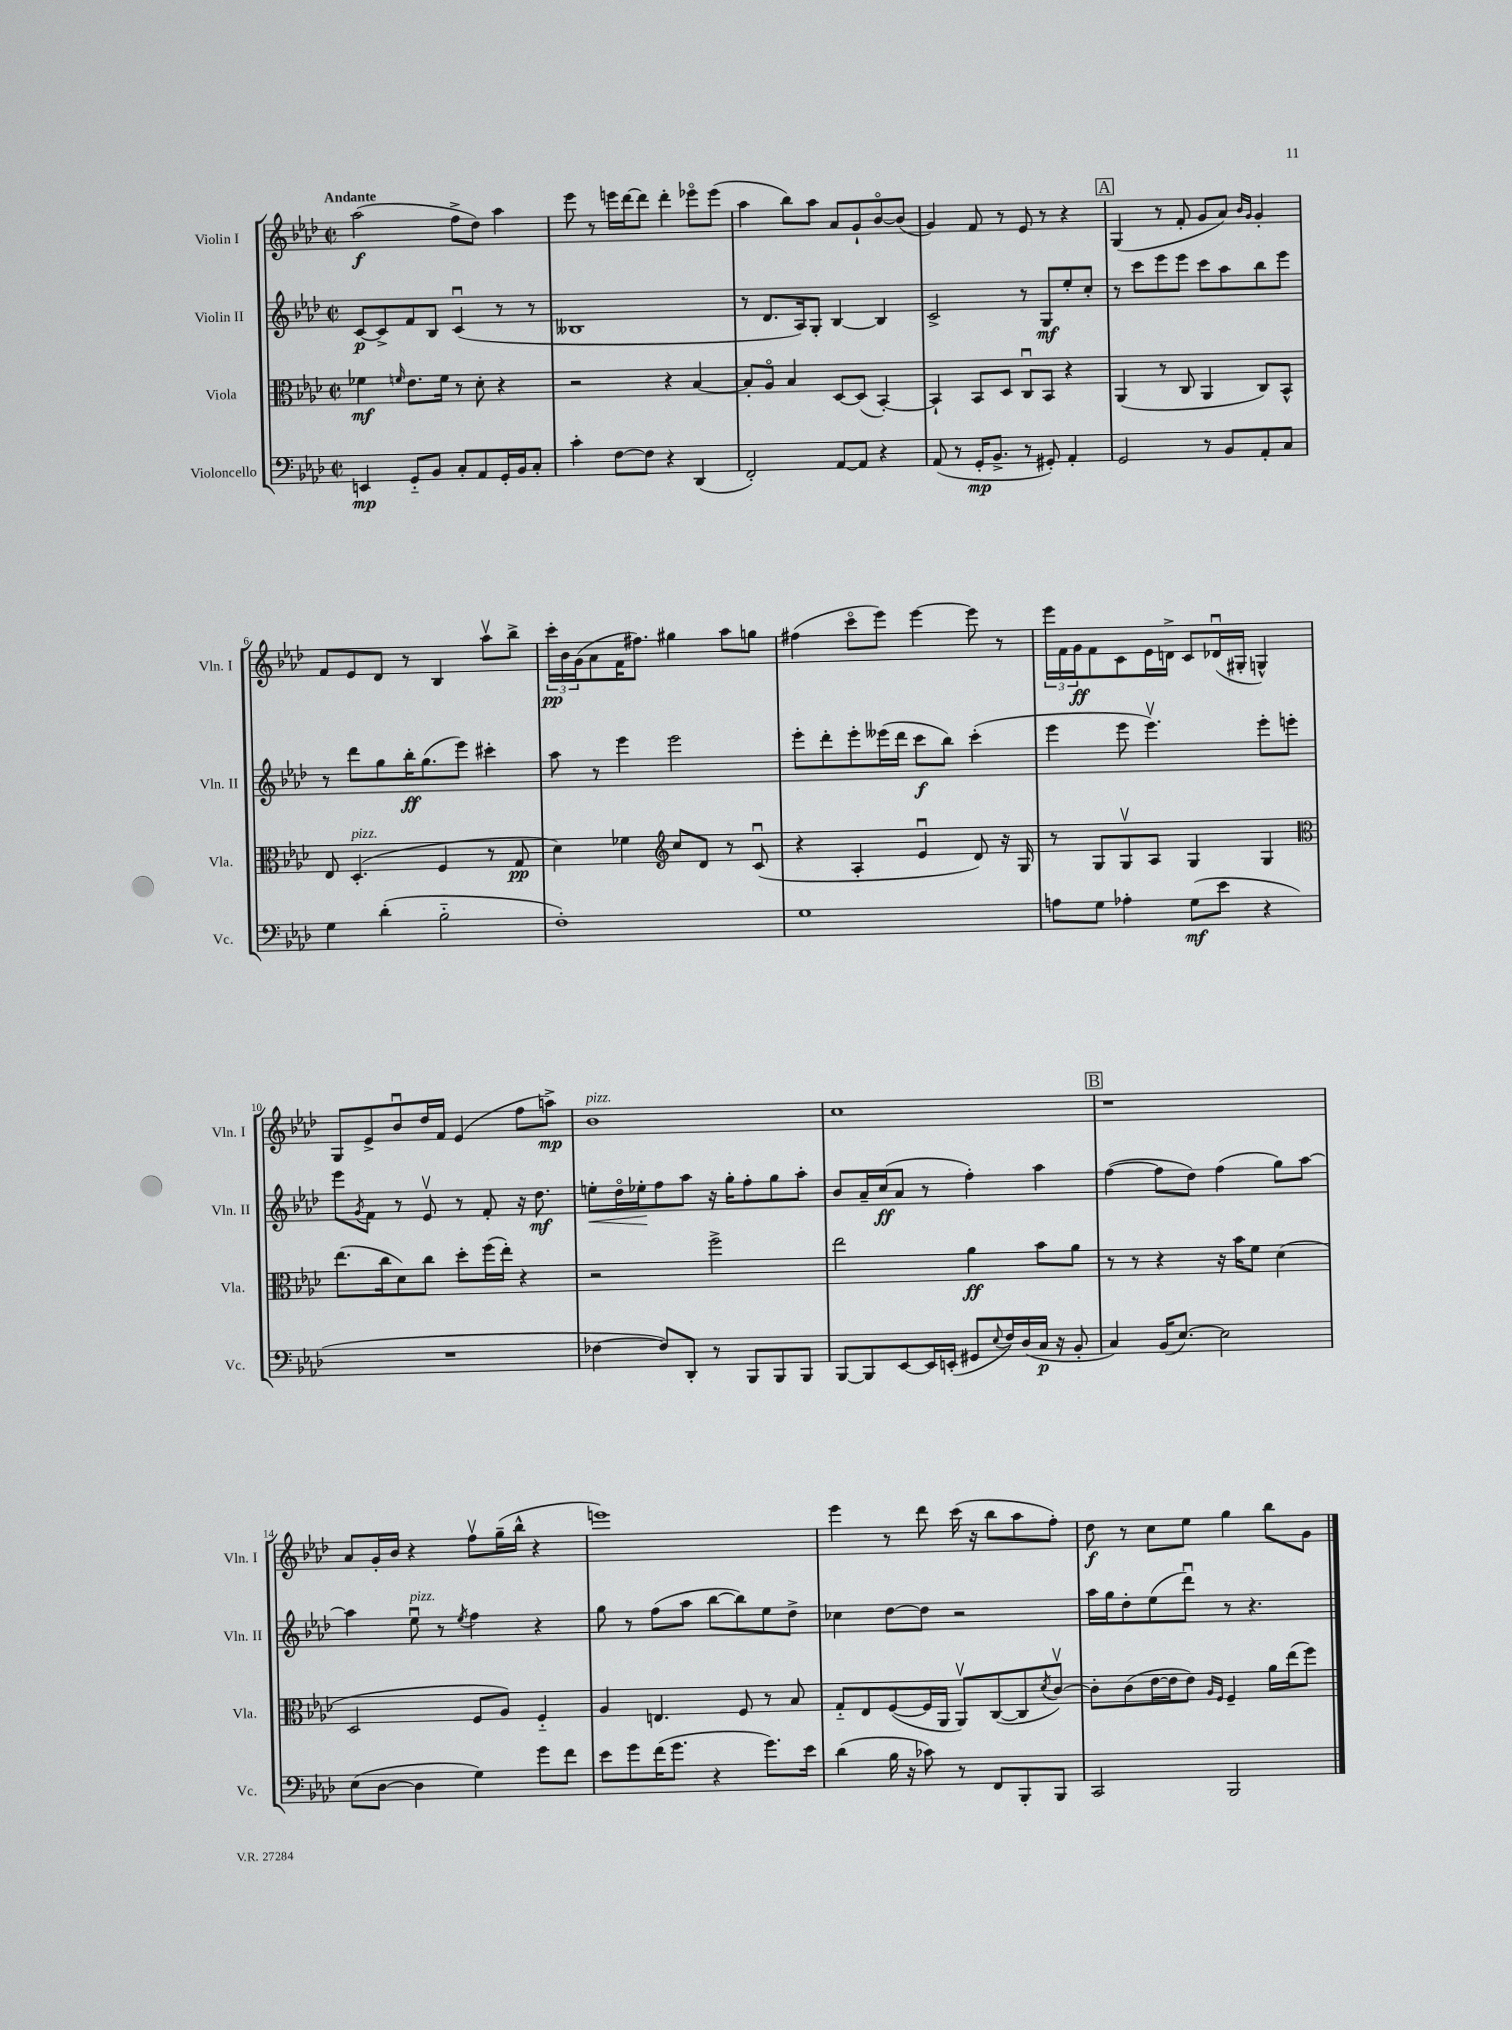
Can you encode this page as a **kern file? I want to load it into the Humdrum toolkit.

**kern	**dynam	**kern	**dynam	**kern	**dynam	**kern	**dynam
*part4	*part4	*part3	*part3	*part2	*part2	*part1	*part1
*staff4	*staff4	*staff3	*staff3	*staff2	*staff2	*staff1	*staff1
*I"Violoncello	*	*I"Viola	*	*I"Violin II	*	*I"Violin I	*
*I'Vc.	*	*I'Vla.	*	*I'Vln. II	*	*I'Vln. I	*
*clefF4	*	*clefC3	*	*clefG2	*	*clefG2	*
*k[b-e-a-d-]	*	*k[b-e-a-d-]	*	*k[b-e-a-d-]	*	*k[b-e-a-d-]	*
*M2/2	*	*M2/2	*	*M2/2	*	*M2/2	*
*met(c|)	*	*met(c|)	*	*met(c|)	*	*met(c|)	*
=1	=1	=1	=1	=1	=1	=1	=1
!	!	!	!	!	!	!LO:TX:a:B:t=Andante	!
4EEn/	mp	4f-X\	mf	[8c/L	p	(2aa-\	f
.	.	.	.	8c^/]	.	.	.
.	.	16qqfn/	.	.	.	.	.
8GG/L	.	8.e-\L	.	8f/	.	.	.
8BB-/J	.	.	.	8B-/J	.	.	.
.	.	16f\Jk	.	.	.	.	.
8C'/L	.	8r	.	(4cu/	.	8ff^\L	.
8AA-/	.	8d-'\	.	.	.	8dd-\J)	.
16GG'/L	.	4r	.	8r	.	4aa-\	.
16BB-/J	.	.	.	.	.	.	.
8C'/J	.	.	.	8r	.	.	.
=2	=2	=2	=2	=2	=2	=2	=2
4c'\	.	2r	.	1B--X	.	8eee-\	.
.	.	.	.	.	.	8r	.
[8F\L	.	.	.	.	.	16eeen\LL	.
.	.	.	.	.	.	[16ddd-\J	.
8F\J]	.	.	.	.	.	8ddd-\J]	.
4r	.	4r	.	.	.	4ddd-'\	.
(4DD-/	.	[4B-/	.	.	.	8eee-X\L	.
.	.	.	.	.	.	(8eee-\J	.
=3	=3	=3	=3	=3	=3	=3	=3
2FF'/)	.	8B-'/L]	.	8r	.	4aa-\	.
.	.	8A-/J	.	8.d-/L	.	.	.
.	.	4B-/	.	.	.	8bb-\L)	.
.	.	.	.	16A-/k)	.	.	.
.	.	.	.	8G'/J	.	8aa-\J	.
[8AA-/L	.	[8D-/L	.	[4B-/	.	8a-/L	.
8AA-/J]	.	(8D-/J]	.	.	.	8g`/	.
4r	.	[4BB-'/)	.	4B-/]	.	[8b-/	.
.	.	.	.	.	.	(8b-/J]	.
=4	=4	=4	=4	=4	=4	=4	=4
(8AA-/	.	4BB-`/]	.	2c^/	.	4g/)	.
8r	.	.	.	.	.	.	.
16GG'/KL	mp	8BB-/L	.	.	.	8f/	.
8.BB-^/J	.	.	.	.	.	.	.
.	.	8D-/J	.	.	.	8r	.
8r	.	8Cu/L	.	8r	.	8e-/	.
8GG#X'/)	.	8BB-/J	.	8G/L	mf	8r	.
4AA-'/	.	4r	.	8ee-'/	.	4r	.
.	.	.	.	8cc'/J	.	.	.
!!LO:REH:place=s1:t=A
=5	=5	=5	=5	=5	=5	=5	=5
2GG/	.	(4AA-/	.	8r	.	(4G/	.
.	.	.	.	8ccc\L	.	.	.
.	.	8r	.	8eee-\	.	8r	.
.	.	8C/	.	8eee-\J	.	8f'/	.
8r	.	4AA-/	.	8ccc\L	.	8g/L	.
8BB-/L	.	.	.	8aa-\	.	8a-/J)	.
.	.	.	.	.	.	16qqb-/LL	.
.	.	.	.	.	.	16qqg/JJ	.
8AA-'/	.	8C/L)	.	8bb-\	.	4g'/	.
8C/J	.	8BB-^^/J	.	8eee-\J	.	.	.
!!LO:LB:g=z
=6	=6	=6	=6	=6	=6	=6	=6
4G\	.	8E-/	.	8r	.	8f/L	.
!	!	!LO:TX:a:i:t=pizz.	!	!	!	!	!
.	.	(4.D-'/	.	8ddd-\L	.	8e-/	.
(4d-'\	.	.	.	8gg\	.	8d-/J	.
.	.	.	.	16bb-'\K	ff	8r	.
.	.	.	.	(8.gg\	.	.	.
2B-\	.	4F/	.	.	.	4B-/	.
.	.	.	.	8eee-\J)	.	.	.
.	.	8r	.	4ccc#X'\	.	8aa-v\L	.
.	.	8G/	pp	.	.	8bb-^\J	.
=7	=7	=7	=7	=7	=7	=7	=7
1F')	.	4d-\)	.	8aa-\	.	24ccc'\LL	pp
.	.	.	.	.	.	24b-\	.
.	.	.	.	.	.	(24g\J	.
.	.	.	.	8r	.	8a-\	.
.	.	4f-X\	.	4eee-\	.	16f\K	.
.	.	.	.	.	.	8.ff#X\J)	.
*	*	*clefG2	*	*	*	*	*
.	.	8cc/L	.	2eee-\	.	4gg#X\	.
.	.	8d-/J	.	.	.	.	.
.	.	8r	.	.	.	8aa-\L	.
.	.	(8cu/	.	.	.	8ggn\J	.
=8	=8	=8	=8	=8	=8	=8	=8
1G	.	4r	.	8eee-'\L	.	(4ff#X\	.
.	.	.	.	8ddd-'\	.	.	.
.	.	4A-'/	.	8eee-'\	.	8ccc\L	.
.	.	.	.	(16eee--X\L	.	8eee-\J)	.
.	.	.	.	16ddd-\JJ	.	.	.
.	.	4e-u/	.	8ccc\L	f	[4eee-\	.
.	.	.	.	8bb-\J)	.	.	.
.	.	8d-/)	.	(4ccc'\	.	8eee-\]	.
.	.	16r	.	.	.	8r	.
.	.	16G/	.	.	.	.	.
=9	=9	=9	=9	=9	=9	=9	=9
8An\L	.	8r	.	4eee-\	.	24eee-\LL	.
.	.	.	.	.	.	24f\	.
.	.	.	.	.	.	24g\J	ff
8G\J	.	8G/L	.	.	.	8f\	.
4A-X'\	.	8Gv/	.	8eee-\	.	8c\	.
.	.	8A-/J	.	4.eee-v\)	.	16e-\L	.
.	.	.	.	.	.	16dn^\JJ	.
(8G\L	mf	4G/	.	.	.	8c/L	.
8e-\J	.	.	.	.	.	(16d-Xu/L	.
.	.	.	.	.	.	16G#X'/JJ	.
4r	.	4G/	.	8eee-'\L	.	4Gn^^/)	.
.	.	.	.	8eeen'\J	.	.	.
!!LO:LB:g=z
=10	=10	=10	=10	=10	=10	=10	=10
*	*	*clefC3	*	*	*	*	*
1r	.	(8.ee-\L	.	8eee-\L	.	8G/L	.
.	.	.	.	8qg/	.	.	.
.	.	.	.	8f\J	.	8e-^/	.
.	.	16cc\k	.	.	.	.	.
.	.	8d-\)	.	8r	.	8b-u/	.
.	.	8cc\J	.	8e-v/	.	16dd-/L	.
.	.	.	.	.	.	16f/JJ	.
.	.	8dd-'\L	.	8r	.	(4e-/	.
.	.	(16ff\L	.	8f'/	.	.	.
.	.	16ee-'\JJ)	.	.	.	.	.
.	.	4r	.	16r	.	8ff\L	.
.	.	.	.	8.dd-\	mf	.	.
.	.	.	.	.	.	8aan^\J)	mp
=11	=11	=11	=11	=11	=11	=11	=11
!	!	!	!	!	!	!LO:TX:a:i:t=pizz.	!
!	!	!	!	!	!LO:HP:b	!	!
[4F-X\	.	2r	.	8een'\L	<	1b-	.
.	.	.	.	16dd-\L	.	.	.
.	.	.	.	16ee-X'\J	.	.	.
8F-/L])	.	.	.	8ff\	[	.	.
8DD-'/J	.	.	.	8aa-\J	.	.	.
8r	.	2ff^\	.	16r	.	.	.
.	.	.	.	16gg'\KL	.	.	.
8BBB-/L	.	.	.	8ff'\	.	.	.
8BBB-/	.	.	.	8gg\	.	.	.
8BBB-/J	.	.	.	8aa-'\J	.	.	.
=12	=12	=12	=12	=12	=12	=12	=12
[8BBB-/L	.	2ee-\	.	8b-/L	.	1cc	.
8BBB-/]	.	.	.	16a-~/L	.	.	.
.	.	.	.	(16cc/J	ff	.	.
[8EE-/	.	.	.	8a-/J	.	.	.
16EE-/L]	.	.	.	8r	.	.	.
(16EEn'/JJ	.	.	.	.	.	.	.
8GG#X/L	.	4a-\	ff	4ff'\)	.	.	.
8qqE-/	.	.	.	.	.	.	.
16F/L)	.	.	.	.	.	.	.
(16D-/	.	.	.	.	.	.	.
16C/JJ	p	8b-\L	.	4aa-\	.	.	.
16r	.	.	.	.	.	.	.
8BB-'/	.	8a-\J	.	.	.	.	.
!!LO:REH:place=s1:t=B
=13	=13	=13	=13	=13	=13	=13	=13
4C/)	.	8r	.	([4ff\	.	1r	.
.	.	8r	.	.	.	.	.
(16BB-/KL	.	4r	.	8ff\L]	.	.	.
[8.E-/J)	.	.	.	.	.	.	.
.	.	.	.	8dd-\J)	.	.	.
2E-\]	.	16r	.	(4ff\	.	.	.
.	.	16b-\KL	.	.	.	.	.
.	.	8f\J	.	.	.	.	.
.	.	(4d-\	.	8gg\L)	.	.	.
.	.	.	.	[8aa-\J	.	.	.
!!LO:LB:g=z
=14	=14	=14	=14	=14	=14	=14	=14
(8E-\L	.	2D-/	.	4aa-\]	.	8a-/L	.
[8D-\J	.	.	.	.	.	16g'/L	.
.	.	.	.	.	.	16b-/JJ	.
!	!	!	!	!LO:TX:a:i:t=pizz.	!	!	!
4D-\]	.	.	.	8ee-u\	.	4r	.
.	.	.	.	8r	.	.	.
.	.	.	.	8qee-/	.	.	.
4G\)	.	8F/L	.	4ff\	.	8ffv\L	.
.	.	8A-/J)	.	.	.	(16gg~\L	.
.	.	.	.	.	.	16bb-^^\JJ	.
8g\L	.	4F/	.	4r	.	4r	.
8f\J	.	.	.	.	.	.	.
=15	=15	=15	=15	=15	=15	=15	=15
8e-\L	.	4A-/	.	8gg\	.	1eeen)	.
8g\	.	.	.	8r	.	.	.
(16f\K	.	4.En/	.	(8ff\L	.	.	.
8.g\J	.	.	.	.	.	.	.
.	.	.	.	8aa-\J	.	.	.
4r	.	.	.	[8bb-\L	.	.	.
.	.	8F/	.	8bb-\])	.	.	.
8.g\L)	.	8r	.	8ee-\	.	.	.
.	.	8B-/	.	8dd-^\J	.	.	.
16e-\Jk	.	.	.	.	.	.	.
=16	=16	=16	=16	=16	=16	=16	=16
(4d-\	.	8G/L	.	4cc-X\	.	4eee-\	.
.	.	8E-/	.	.	.	.	.
16B-\	.	([8F/	.	[8dd-\L	.	8r	.
16r	.	.	.	.	.	.	.
8c-X\)	.	16F/L]	.	8dd-\J]	.	8ddd-\	.
.	.	16AA-/JJ	.	.	.	.	.
8r	.	8AA-v/L)	.	2r	.	(16ccc\	.
.	.	.	.	.	.	16r	.
8FF/L	.	([8C/	.	.	.	8bb-\L	.
8BBB-'/	.	8C/]	.	.	.	8aa-\	.
.	.	8qd-/	.	.	.	.	.
8BBB-/J	.	[8cv/J)	.	.	.	8ff'\J)	.
=17	=17	=17	=17	=17	=17	=17	=17
2CC/	.	8c'\L]	.	16aa-\LL	.	8dd-\	f
.	.	.	.	16gg\J	.	.	.
.	.	(8c\	.	8dd-'\	.	8r	.
.	.	[16e-\L	.	(8ee-\	.	8cc\L	.
.	.	16e-\J]	.	.	.	.	.
.	.	8e-\J)	.	8ddd-u\J)	.	8ee-\J	.
.	.	16qqA-/LL	.	.	.	.	.
.	.	16qqF/JJ	.	.	.	.	.
2BBB-/	.	4F~/	.	8r	.	4gg\	.
.	.	.	.	4.r	.	.	.
.	.	16a-\LL	.	.	.	8bb-\L	.
.	.	(16ee-\J	.	.	.	.	.
.	.	8ff\J)	.	.	.	8g\J	.
==	==	==	==	==	==	==	==
*-	*-	*-	*-	*-	*-	*-	*-
